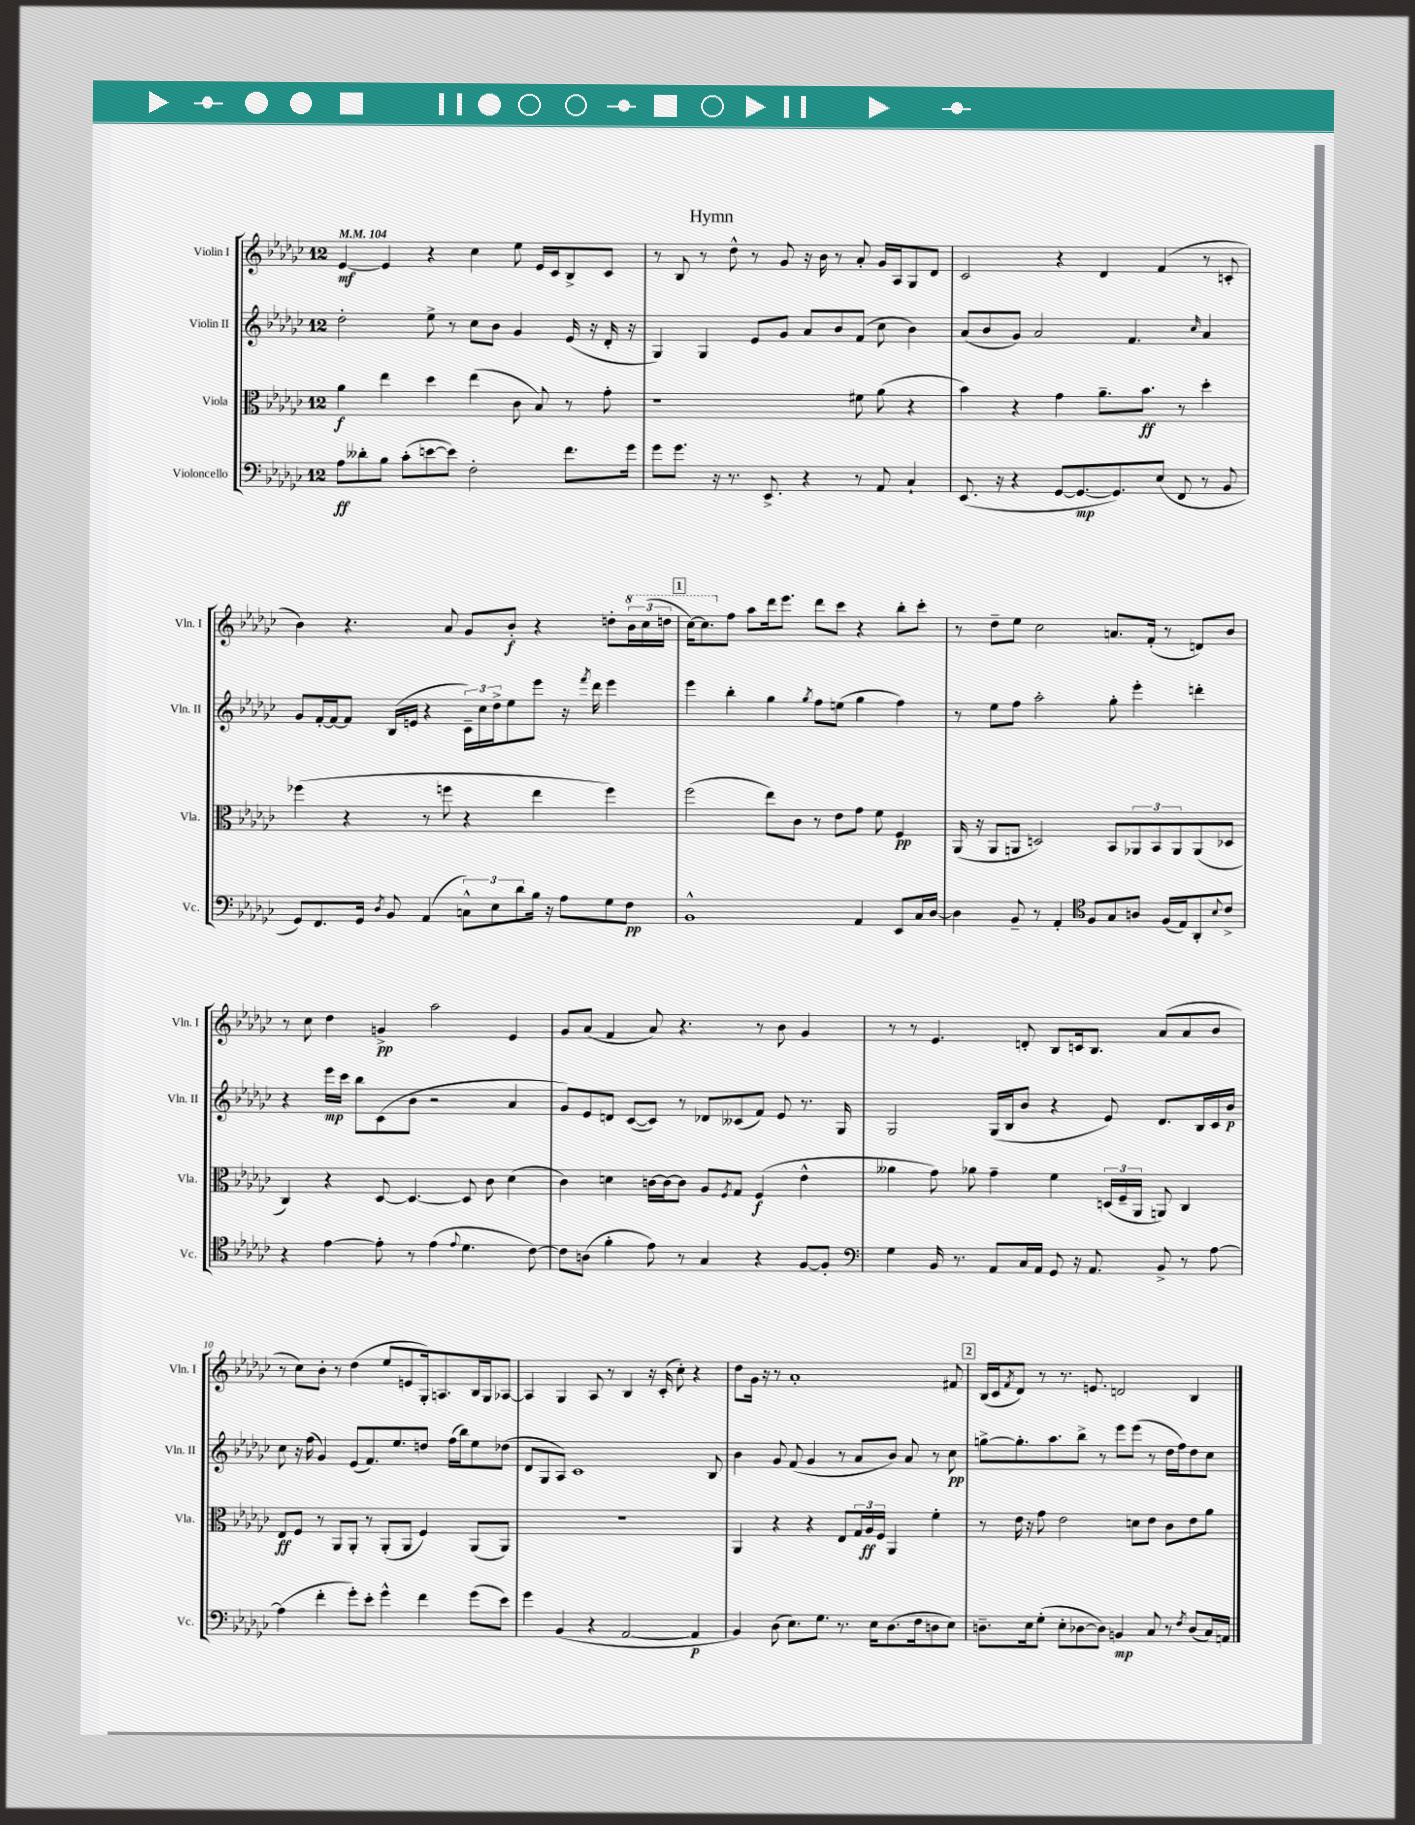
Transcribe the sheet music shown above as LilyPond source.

\header { title = "Hymn" }
<<
\new StaffGroup <<
\new Staff = "s0" \with { instrumentName = "Violin I" shortInstrumentName = "Vln. I" } {
    \clef treble \key ges \major \once \override Staff.TimeSignature.style = #'single-digit \time 12/8 \tempo 4 = 104
    ees'4~\mf ees'4 r4 ces''4 ees''8 ees'16 ces'16 bes8-> ces'8 |
    r8 bes8 r8 des''8-^ r8 ges'8 r16 bes'16 r8 aes'8-. ges'16 aes16 ges8 des'8 |
    ces'2 r4 des'4 f'4( r8 c'8-. |
    bes'4) r4. aes'8 ges'8 bes'8-.\f r4 d''8-. \tuplet 3/2 { \ottava #1 bes''16 ces'''16( d'''16 } |
    \mark \markup { \box "1" } ces'''16~) ces'''8. \ottava #0 f''8 aes''8 des'''16 ees'''8. des'''8 ces'''8 r4 bes''8-. ces'''8-. |
    r8 des''8-- ees''8 ces''2 a'8. f'16-.( r8 d'8) bes'8 |
    r8 ces''8 des''4 g'4->\pp aes''2 ees'4 |
    ges'8 aes'8( f'4 aes'8) r4. r8 bes'8 ges'4 |
    r8 r8 ees'4. d'8-. bes8 c'16 bes8. aes'8( aes'8 bes'8 |
    r8 ces''8) bes'8-. r8 des''4( ees''8 e'8 ges16-.) a8. bes16 ges16 aes8~ |
    aes4 ges4 aes8 r8 bes4 r16 ces'16-.( ces''8-.) r4 |
    des''8 ges'16 r16 r8 aes'1-. fis'8 |
    \mark \markup { \box "2" } bes16( ces'16 \acciaccatura { f'8 } des'8) r8 r8. e'8. d'2 bes4 \bar "|." |
}
\new Staff = "s1" \with { instrumentName = "Violin II" shortInstrumentName = "Vln. II" } {
    \clef treble \key ges \major \once \override Staff.TimeSignature.style = #'single-digit \time 12/8
    des''2-. ees''8-> r8 ces''8 bes'8 ges'4 ees'16( r16 des'16-. r16 |
    ges4) ges4 ees'8 ges'8 aes'8 bes'8 f'8( ces''8 bes'4) |
    aes'8( bes'8 ges'8) aes'2 f'4. \grace { ces''16 } aes'4 |
    ges'8 f'16~-. f'16~ f'8 bes16( e'16 r4 \tuplet 3/2 { ces'16--) ces''16 des''16-> } ees''8 ees'''8 r16 \acciaccatura { f'''8 } des'''16 ees'''4 |
    \mark \markup { \box "1" } ees'''4 bes''4-. ges''4 \acciaccatura { ges''8 } f''8 e''8( ges''4 f''4) |
    r8 ees''8 f''8 aes''2-. ges''8-. ees'''4-. d'''4-. |
    r4 ees'''16\mp ces'''16 bes''8 ces'8( bes'8 r2 aes'4 |
    ges'8) ees'8 d'8 ces'8~( ces'8) r8 des'8 ceses'8( f'8) ees'8 r8. ges16 |
    ges2 ges16( bes16 bes'8 r4 ees'8) des'8. bes16 ces'16 bes'16\p |
    ces''8 r16 f''16( ges'4) ees'8( f'8.) ees''8. d''8 f''16( bes''16) ees''8 des''8( |
    des'8 ges8 aes8) ces'1 bes8 |
    bes'4 ges'8 f'8( ges'4 r8 aes'8 bes'8) aes'8 r8 ces''8\pp |
    \mark \markup { \box "2" } g''8~-> g''8.-. aes''8. bes''8-> r8 ees'''8 ees'''8( r8 des''16 f''16) des''8 ces''8 \bar "|." |
}
\new Staff = "s2" \with { instrumentName = "Viola" shortInstrumentName = "Vla." } {
    \clef alto \key ges \major \once \override Staff.TimeSignature.style = #'single-digit \time 12/8
    aes'4\f ees''4 des''4 ees''4( ces'8 bes8) r8 ges'8-. |
    r1 fis'8 aes'8( r4 |
    bes'4) r4 ges'4 aes'8.-- bes'8.\ff r8 des''4-. |
    fes''4( r4 r8 f''8 r4 ees''4 f''4) |
    \mark \markup { \box "1" } f''2( ees''8) ces'8 r8 ees'8 ges'8 f'8 f4\pp |
    aes,16( r16 aes,8 a,8 d2) bes,8 \tuplet 3/2 { aes,8 bes,8 aes,8 } aes,8( des8 |
    ces4) r4 des8~ des4.~ des8 ces'8 des'4( |
    ces'4) d'4 c'16~ c'16~ c'8 aes8 \acciaccatura { f8 } ges8 f4\f( ees'4-^ |
    aeses'4 ges'8) aes'8 ges'4-- f'4 \tuplet 3/2 { d16( f16-- aes,16 } a,8) ces4 |
    ees8\ff f8 r8 aes,8 aes,8-. r8 aes,8-.( aes,8 f4) aes,8( aes,8) |
    R1. |
    aes,4 r4 r4 ees8 \tuplet 3/2 { ges16 aes16\ff f16 } aes,4 f'4-. |
    \mark \markup { \box "2" } r8 ees'16 r16 ges'8 ees'2 d'8 ees'8 ces'8 ees'8 aes'8 \bar "|." |
}
\new Staff = "s3" \with { instrumentName = "Violoncello" shortInstrumentName = "Vc." } {
    \clef bass \key ges \major \once \override Staff.TimeSignature.style = #'single-digit \time 12/8
    aes8\ff deses'8-. bes8 ces'8-.( e'8~ e'8) f2-. f'8. ges'16 |
    ges'8 ges'8. r16 r8. ees,8.-> r4 r8 aes,8 ces4-! |
    ees,8.( r16 r4 ges,8~ ges,8.~\mp ges,8.) ees8( f,8 r8 bes,8 |
    ges,8) f,8. ges,16 \acciaccatura { des8 } bes,8 aes,4( \tuplet 3/2 { c8-^) ees8 des'8 } bes16 r16 aes8 ges8 f8\pp |
    \mark \markup { \box "1" } bes,1-^ aes,4 ees,8 ces16 des16~ |
    des4 bes,8-- r8 aes,4-. \clef tenor f8 ges8 a8 f16( ees16) aes,8-. \appoggiatura { bes8 } ces'8-> |
    r4 ees'4~ ees'8-. r8 ees'4( \appoggiatura { ees'8 } des'4. ces'8~) |
    ces'8 a8( f'4-. ees'8) r8 ges4 r4 f8~ f8-. |
    \clef bass ges4 bes,16 r8. aes,8 ces16 aes,16 ges,8 r16 aes,8. bes,8-> r8 aes8~ |
    aes4( f'4-. ges'8-.) ees'8-. ges'4-^ f'4 ges'8( ees'8) |
    ges'4 bes,4( r4 aes,2~ aes,4\p |
    bes,4) des8( ees8.) ges8. r8. ees16 des8.( f16 d8 ees8) |
    \mark \markup { \box "2" } d8.-- ees16 ges8-.( ees8-. des8~ des8) b,4\mp ces8 r8 \acciaccatura { f8 } des8( ces16) a,16 \bar "|." |
}
>>
>>
\layout { \context { \Score \override BarNumber.break-visibility = ##(#f #t #t) barNumberVisibility = #(every-nth-bar-number-visible 5) } }
